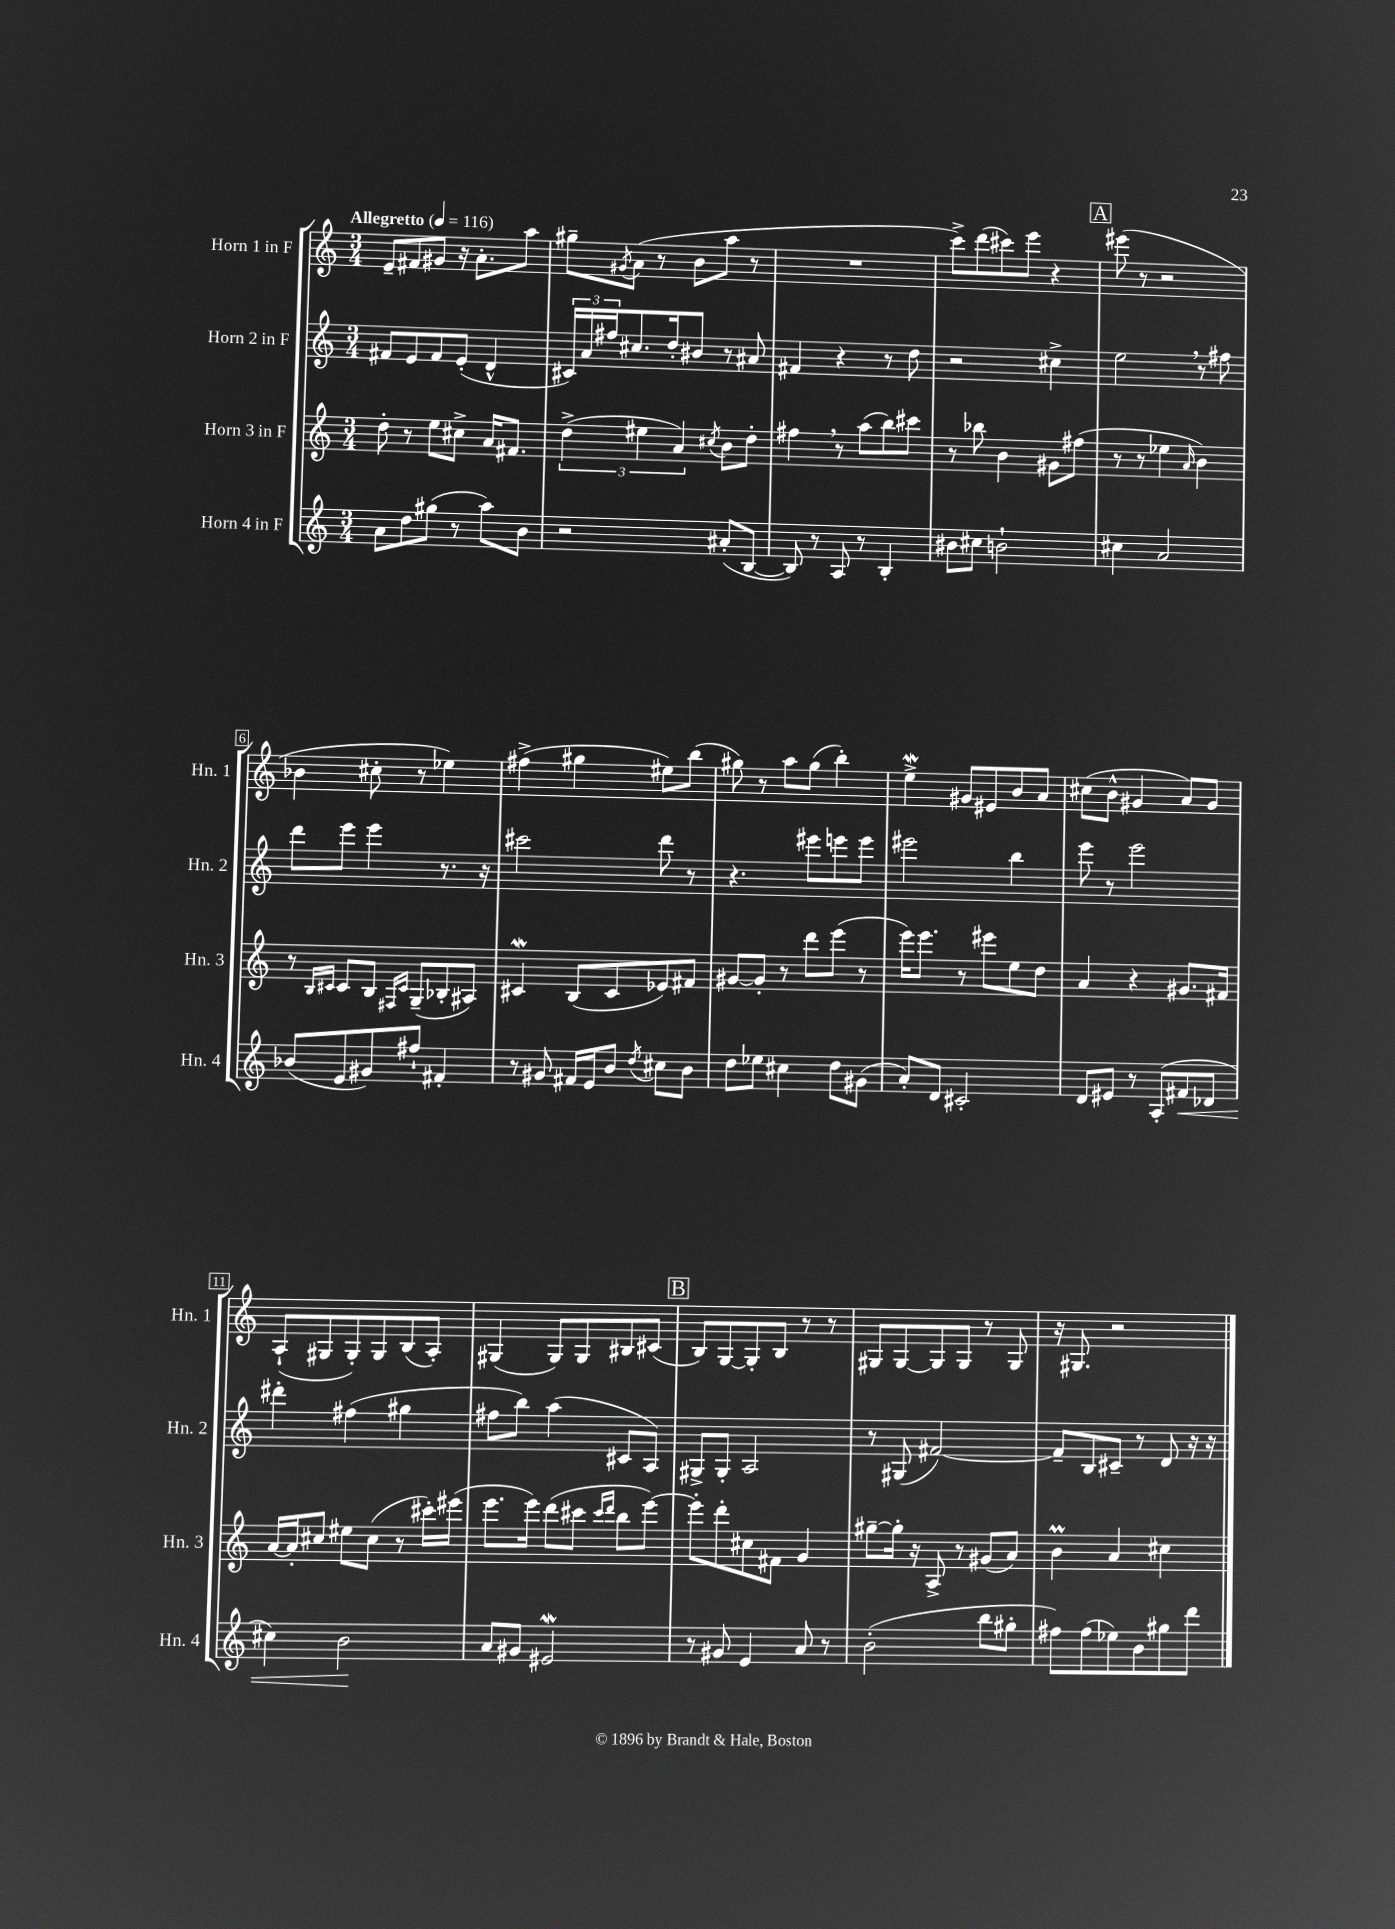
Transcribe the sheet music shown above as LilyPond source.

<<
\new StaffGroup <<
\new Staff = "s0" \with { instrumentName = "Horn 1 in F" shortInstrumentName = "Hn. 1" } {
    \clef treble \key c \major \numericTimeSignature \time 3/4 \tempo "Allegretto" 4 = 116
    e'8-- fis'8 gis'8 r16 a'8.-. a''8 |
    gis''8-- \acciaccatura { gis'8 } a'8( r8 b'8 a''8 r8 |
    R2. |
    c'''8->) d'''8( cis'''8) e'''8 r4 |
    \mark \markup { \box "A" } eis'''8( r8 r2 |
    bes'4 cis''8-. r8 ees''4) |
    fis''4->( gis''4 eis''8) b''8( |
    gis''8) r8 a''8 gis''8( b''4-.) |
    e''4->\mordent gis'8 eis'8 b'8 a'8 |
    cis''8( b'8-^ gis'4 a'8) gis'8 |
    a8-!( gis8 gis8-.) gis8 b8( a8-.) |
    gis4( gis8) gis8 bis8 cis'8( |
    \mark \markup { \box "B" } b8) g8~ g8-. b8 r8 r8 |
    gis8 gis8~ gis8 gis8 r8 gis8 |
    r16 gis8. r2 \bar "|." |
}
\new Staff = "s1" \with { instrumentName = "Horn 2 in F" shortInstrumentName = "Hn. 2" } {
    \clef treble \key c \major \numericTimeSignature \time 3/4
    fis'8 e'8 fis'8 e'8-.( d'4-^ |
    \tuplet 3/2 { cis'16) a'16 fis''16 } cis''8. d''16-. bis'8 r8 ais'8 |
    fis'4 r4 r8 d''8 |
    r2 cis''4-> |
    \mark \markup { \box "A" } e''2 \breathe r8 fis''8 |
    d'''8 e'''8 e'''4 r8. r16 |
    cis'''2 d'''8 r8 |
    r4. eis'''8 e'''8 e'''8 |
    eis'''2 b''4 |
    e'''8 r8 e'''2 |
    dis'''4-. fis''4( gis''4 |
    fis''8 b''8) a''4( cis'8 a8) |
    \mark \markup { \box "B" } gis8-> gis8-. a2 |
    r8 gis8( fis'2~) |
    fis'8-- b8 cis'8-- r8 d'8 r16 r16 \bar "|." |
}
\new Staff = "s2" \with { instrumentName = "Horn 3 in F" shortInstrumentName = "Hn. 3" } {
    \clef treble \key c \major \numericTimeSignature \time 3/4
    d''8-. r8 e''8 cis''8-> a'16 fis'8. |
    \tuplet 3/2 { d''4->( eis''4 a'4) } \acciaccatura { cis''8 } b'8 d''8-. |
    fis''4 \breathe r8 a''8( b''8) cis'''8 |
    r8 bes''8 b'4 gis'8 fis''8( |
    \mark \markup { \box "A" } r8 r8 ees''4 \grace { a'16 } b'4) |
    r8 \grace { b16 cis'16 } cis'8 b8 \grace { fis16 cis'16 } g8--( bes8-. ais8) |
    cis'4\mordent b8( cis'8 ees'8) fis'8 |
    gis'8~ gis'8-. r8 d'''8 e'''8( r8 |
    e'''16) e'''8. r8 eis'''8 e''8 d''8 |
    a'4 r4 gis'8. fis'16 |
    a'16~ a'16-. cis''8 eis''8 cis''8( r8 cis'''16-.) eis'''16( |
    e'''8. e'''16) d'''8( cis'''8 \grace { cis'''16 d'''16 } b''8 e'''8~) |
    \mark \markup { \box "B" } e'''8-. d'''8-. cis''8 fis'8 g'4 |
    gis''8~-- gis''16-. r16 a8-> r8 gis'8( a'8) |
    b'4\prall a'4 cis''4 \bar "|." |
}
\new Staff = "s3" \with { instrumentName = "Horn 4 in F" shortInstrumentName = "Hn. 4" } {
    \clef treble \key c \major \numericTimeSignature \time 3/4
    a'8 d''8 gis''8( r8 a''8) b'8 |
    r2 ais'8-.( b8~ |
    b8) r8 a8 r8 b4-. |
    bis'8 cis''8 b'2-! |
    \mark \markup { \box "A" } cis''4 a'2 |
    bes'8( e'8 gis'8) fis''8-! fis'4-. |
    r8 gis'8 fis'16 e'16 b'8 \acciaccatura { d''8 } cis''8 b'8 |
    d''8 ees''8 cis''4 d''8 gis'8( |
    a'8-.) d'8 cis'2-. |
    d'8 eis'8 r8 a8-.( fis'8\< des'8 |
    cis''4) b'2\! |
    a'8 gis'8 eis'2\mordent |
    \mark \markup { \box "B" } r8 gis'8 e'4 a'8 r8 |
    b'2-.( b''8 gis''8-. |
    fis''8) fis''8( ees''8) b'8 gis''8 d'''8 \bar "|." |
}
>>
>>
\layout { \context { \Score \override BarNumber.stencil = #(make-stencil-boxer 0.1 0.3 ly:text-interface::print) } }
